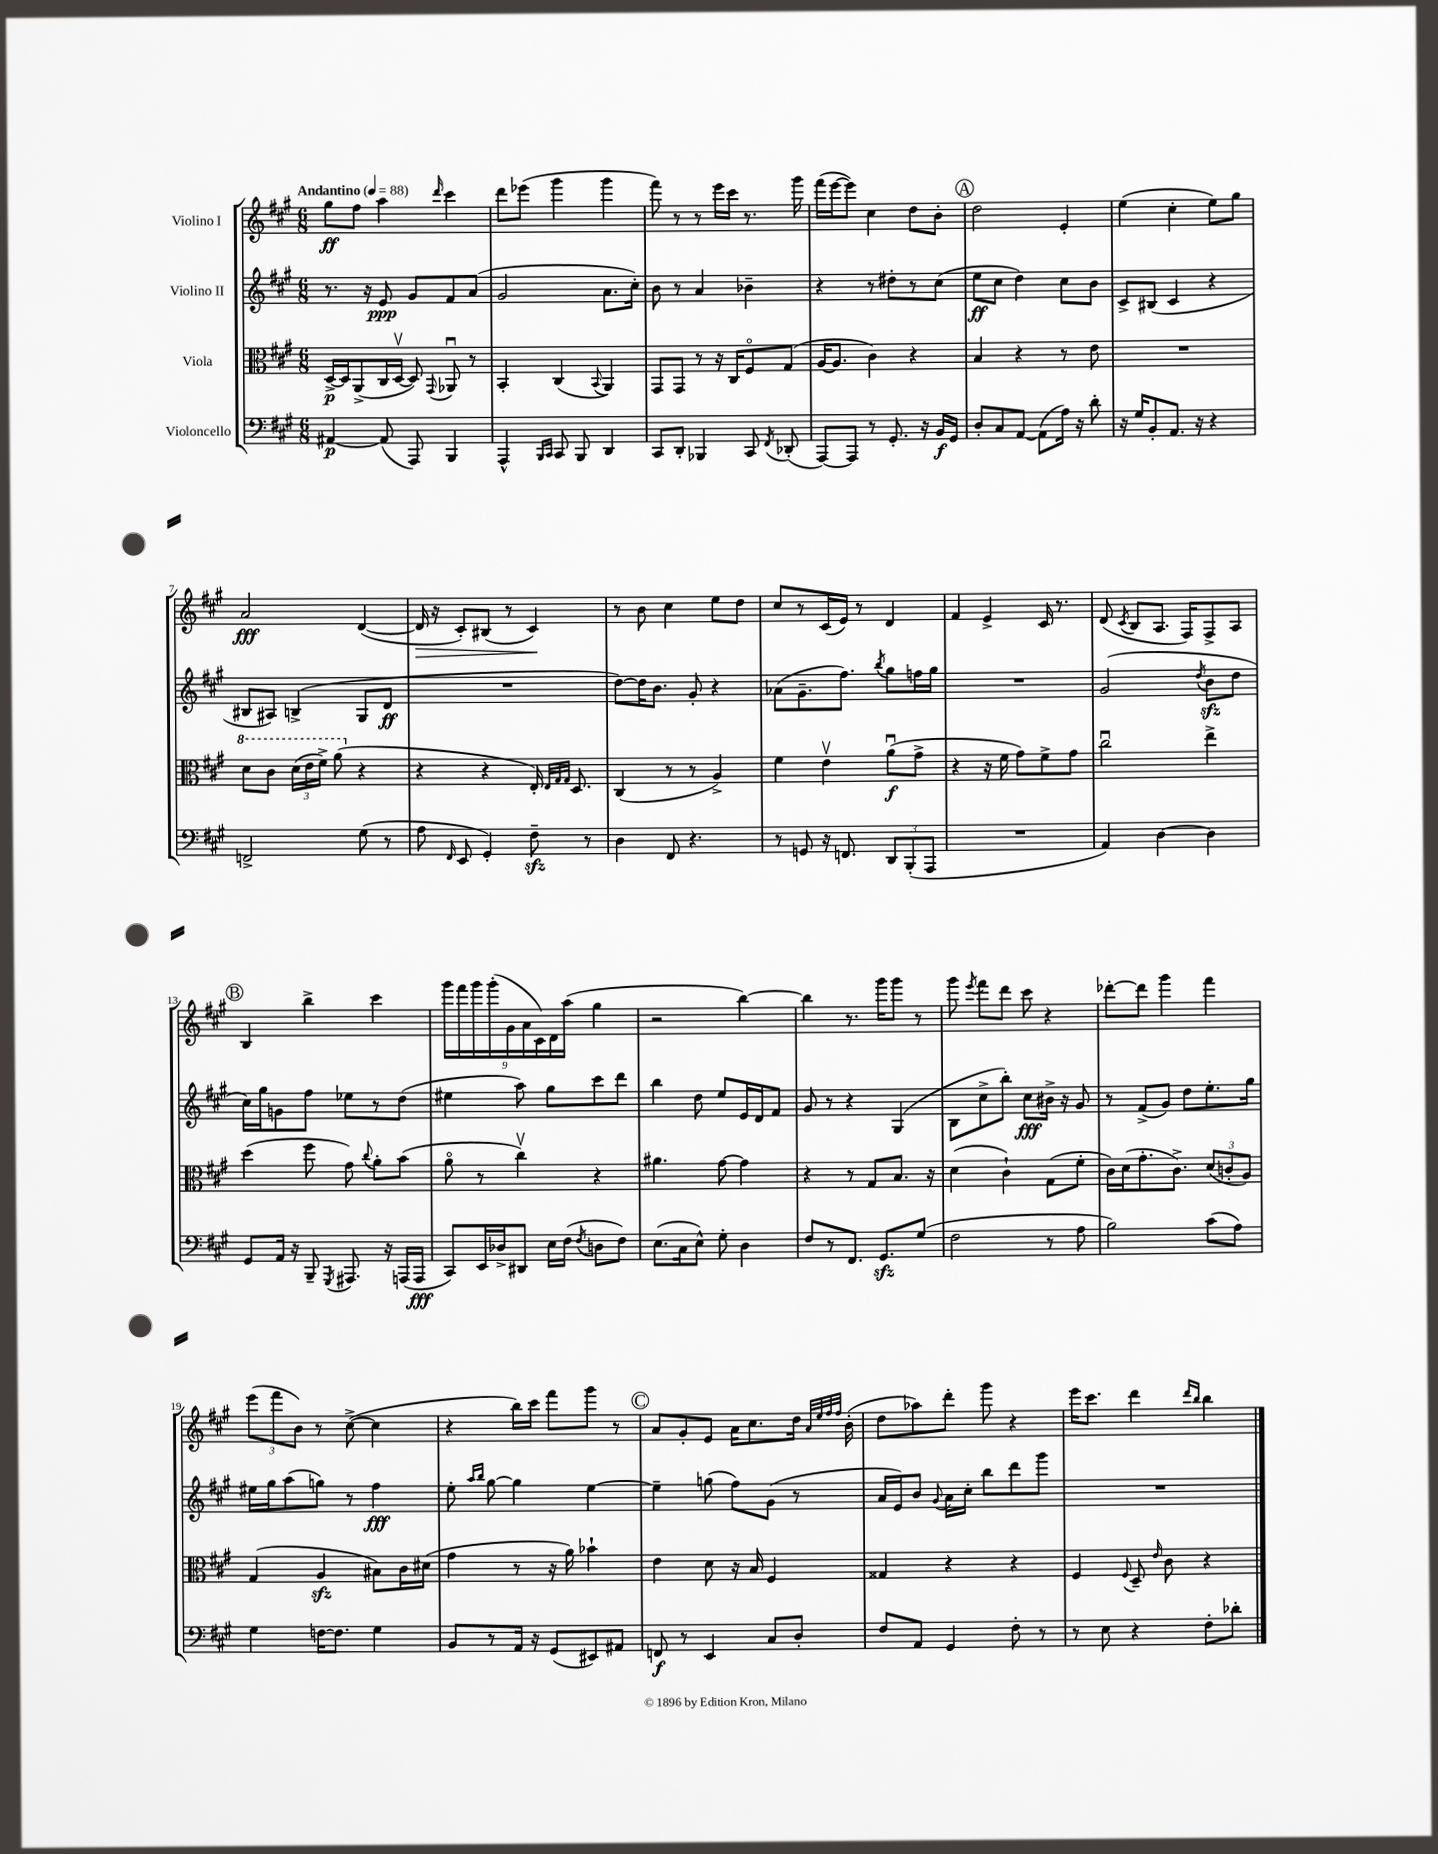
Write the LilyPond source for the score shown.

<<
\new StaffGroup <<
\new Staff = "s0" \with { instrumentName = "Violino I" } {
    \clef treble \key a \major \numericTimeSignature \time 6/8 \tempo "Andantino" 4 = 88
    \autoBeamOff gis''8[\ff fis''8] a''4 \grace { d'''16 } cis'''4 |
    d'''8[ ees'''8]( gis'''4 gis'''4 |
    fis'''8) r8 r8 e'''16[ cis'''16] r8. gis'''16 |
    fis'''16[( e'''16~ e'''8]) cis''4 d''8[ b'8]-. |
    \mark \markup { \circle "A" } d''2 e'4-. |
    e''4( cis''4-. e''8[) gis''8] |
    a'2\fff d'4~( |
    d'16\> r16 cis'8[-.) bis8]( r8 cis'4\!) |
    r8 b'8 cis''4 e''8[ d''8] |
    cis''8[ r8 cis'16( e'16]) r8 d'4 |
    fis'4 e'4-> cis'16 r8. |
    d'8( \acciaccatura { cis'8 } b8[ a8.] fis16[) fis8-> a8] |
    \mark \markup { \circle "B" } b4 b''4-> cis'''4 |
    \tuplet 9/8 { gis'''16[ fis'''16 gis'''16 gis'''16-.( gis'16 a'16 cis'16) d'16 a''16]( } gis''4 |
    r2 b''4~) |
    b''4 r8. gis'''16[ gis'''8] r8 |
    gis'''8 \acciaccatura { e'''8 } fis'''8[ d'''8] cis'''8 r4 |
    des'''8[~-. des'''8] gis'''4 fis'''4 |
    \tuplet 3/2 { e'''8[( fis'''8 b'8]) } r8 cis''8~->( cis''4 |
    r4 b''16[) cis'''16] fis'''8[ gis'''8] r8 |
    \mark \markup { \circle "C" } a'8[ gis'8-. e'8] a'16[ cis''8. d''16] \grace { a'32[ e''32 fis''32 fis''32] } b'16-.( |
    d''8[ aes''8) d'''8]-. gis'''8 r4 |
    e'''16[ cis'''8.] d'''4 \grace { d'''16[ b''16] } b''4 \bar "|." |
}
\new Staff = "s1" \with { instrumentName = "Violino II" } {
    \clef treble \key a \major \numericTimeSignature \time 6/8
    \autoBeamOff r8. r16 e'8\ppp gis'8[ fis'8 a'8]( |
    gis'2 a'8.[ cis''16]-.) |
    b'8 r8 a'4 bes'4-- |
    r4 r8 dis''8[-. r8 cis''8]( |
    \mark \markup { \circle "A" } e''8[\ff cis''8] d''4) cis''8[ b'8] |
    cis'8[-> bis8]( cis'4 r4 |
    bis8[ ais8]) b4->( gis8[ d'8]\ff |
    R2. |
    d''8[~) d''16 b'8.] gis'8-. r4 |
    aes'8[( gis'8.-- fis''8.]) \acciaccatura { b''8 } gis''8[ f''16 gis''16] |
    R2. |
    gis'2( \acciaccatura { d''8 } b'8[\sfz d''8] |
    \mark \markup { \circle "B" } cis''16[) gis''16 g'8 fis''8] ees''8[ r8 d''8]( |
    eis''4 a''8) gis''8[ cis'''8 d'''8] |
    b''4 d''8 e''8[ e'16 d'16 fis'8] |
    gis'8 r8 r4 gis4( |
    b8[ cis''8-> b''8]-.) cis''8[\fff bis'16]-> r16 gis'8 |
    r8 fis'8[->( gis'8]) d''8[ e''8.-. gis''16] |
    eis''16[ gis''16 a''8( g''8]) r8 fis''4\fff |
    e''8-. \grace { a''16[ b''16] } gis''8~ gis''4 e''4~ |
    \mark \markup { \circle "C" } e''4-- g''8( fis''8[) gis'8]( r8 |
    a'16[ e'16) b'8] \appoggiatura { gis'8 } a'16[ cis''16]-. b''8[ d'''8 gis'''8] |
    R2. \bar "|." |
}
\new Staff = "s2" \with { instrumentName = "Viola" } {
    \clef alto \key a \major \numericTimeSignature \time 6/8
    \autoBeamOff d16[~->\p d16 a,8->( cis16 d16]~\upbow d8) \appoggiatura { gis,8 } aes,8\downbow r8 |
    b,4-. cis4( \appoggiatura { b,8 } a,4) |
    gis,8[ gis,8] r8 r16 cis16[ fis8\flageolet gis8]( |
    a16[~ a8.] cis'4) r4 |
    \mark \markup { \circle "A" } b4 r4 r8 e'8 |
    R2. |
    \ottava #1 d''8[ cis''8] \tuplet 3/2 { d''16[( e''16 fis''16]->) } a''8( \ottava #0 r4 |
    r4 r4 e16-.) \grace { e32[ gis32 gis32] } d8. |
    cis4( r8 r8 a4->) |
    fis'4 e'4\upbow a'8[\downbow\f( gis'8]-> |
    r4 r16 fis'16 gis'8[) fis'8-> gis'8] |
    cis''2\downbow e''4-> |
    \mark \markup { \circle "B" } d''4( fis''8 gis'8) \appoggiatura { cis''8 } a'8[-. b'8]( |
    a'8\flageolet r8 cis''4\upbow) r4 |
    ais'4. gis'8~ gis'4 |
    r4 r8 gis8[ b8.] r16 |
    d'4( cis'4-!) gis8[( fis'8]-. |
    cis'16[) d'16( gis'8.-. cis'8.]->) \tuplet 3/2 { d'8[( c'8-. a8]) } |
    gis4( a4\sfz bis8[) cis'16 dis'16]( |
    gis'4 r8 r16 a'16) bes'4-! |
    \mark \markup { \circle "C" } e'4 d'8 r16 b16 fis4 |
    gisis4 r4 r4 |
    fis4 \appoggiatura { fis8 } d8-- \grace { e'16 } cis'8 r4 \bar "|." |
}
\new Staff = "s3" \with { instrumentName = "Violoncello" } {
    \clef bass \key a \major \numericTimeSignature \time 6/8
    \autoBeamOff ais,4~\p ais,8( a,,8) b,,4 |
    a,,4-^ \grace { b,,16[ cis,16] } cis,8 b,,8 d,4 |
    cis,8[ d,8]-. bes,,4 cis,8 \acciaccatura { fis,8 } des,8-.( |
    a,,8[~) a,,8] r8 gis,8.-. r16 b,16[\f gis,16] |
    \mark \markup { \circle "A" } d8[-. cis8 a,8]~ a,8[( a16]) r16 d'8-. |
    r16 gis16[ b,8-. a,8.] r16 r4 |
    f,2-> gis8( r8 |
    a8 \grace { fis,16 } e,8 gis,4-.) fis8--\sfz r8 |
    d4 fis,8 r4. |
    r8 g,8 r16 f,8. \tuplet 3/2 { d,8[ b,,8-.( a,,8] } |
    R2. |
    a,4) d4~ d4 |
    \mark \markup { \circle "B" } gis,8[ a,16] r16 b,,8-- \acciaccatura { gis,,8 } ais,,8. r16 a,,16[( a,,16]\fff |
    cis,8[) e,16 des16-> dis,8] e16[ fis16]( \acciaccatura { fis8 } d8[ fis8]) |
    e8.[( cis16 e8]-^) gis8-. d4 |
    fis8[ r8 fis,8.] gis,8.[\sfz gis8]( |
    fis2 r8 a8 |
    b2) cis'8[( a8]) |
    gis4 f16[~ f8.] gis4 |
    b,8[ r8 a,16] r16 gis,8[( eis,8) ais,8] |
    \mark \markup { \circle "C" } f,8\f r8 e,4 cis8[ d8]-. |
    fis8[ a,8] gis,4 fis8-. r8 |
    r8 e8 r4 fis8[-. des'8]-. \bar "|." |
}
>>
>>
